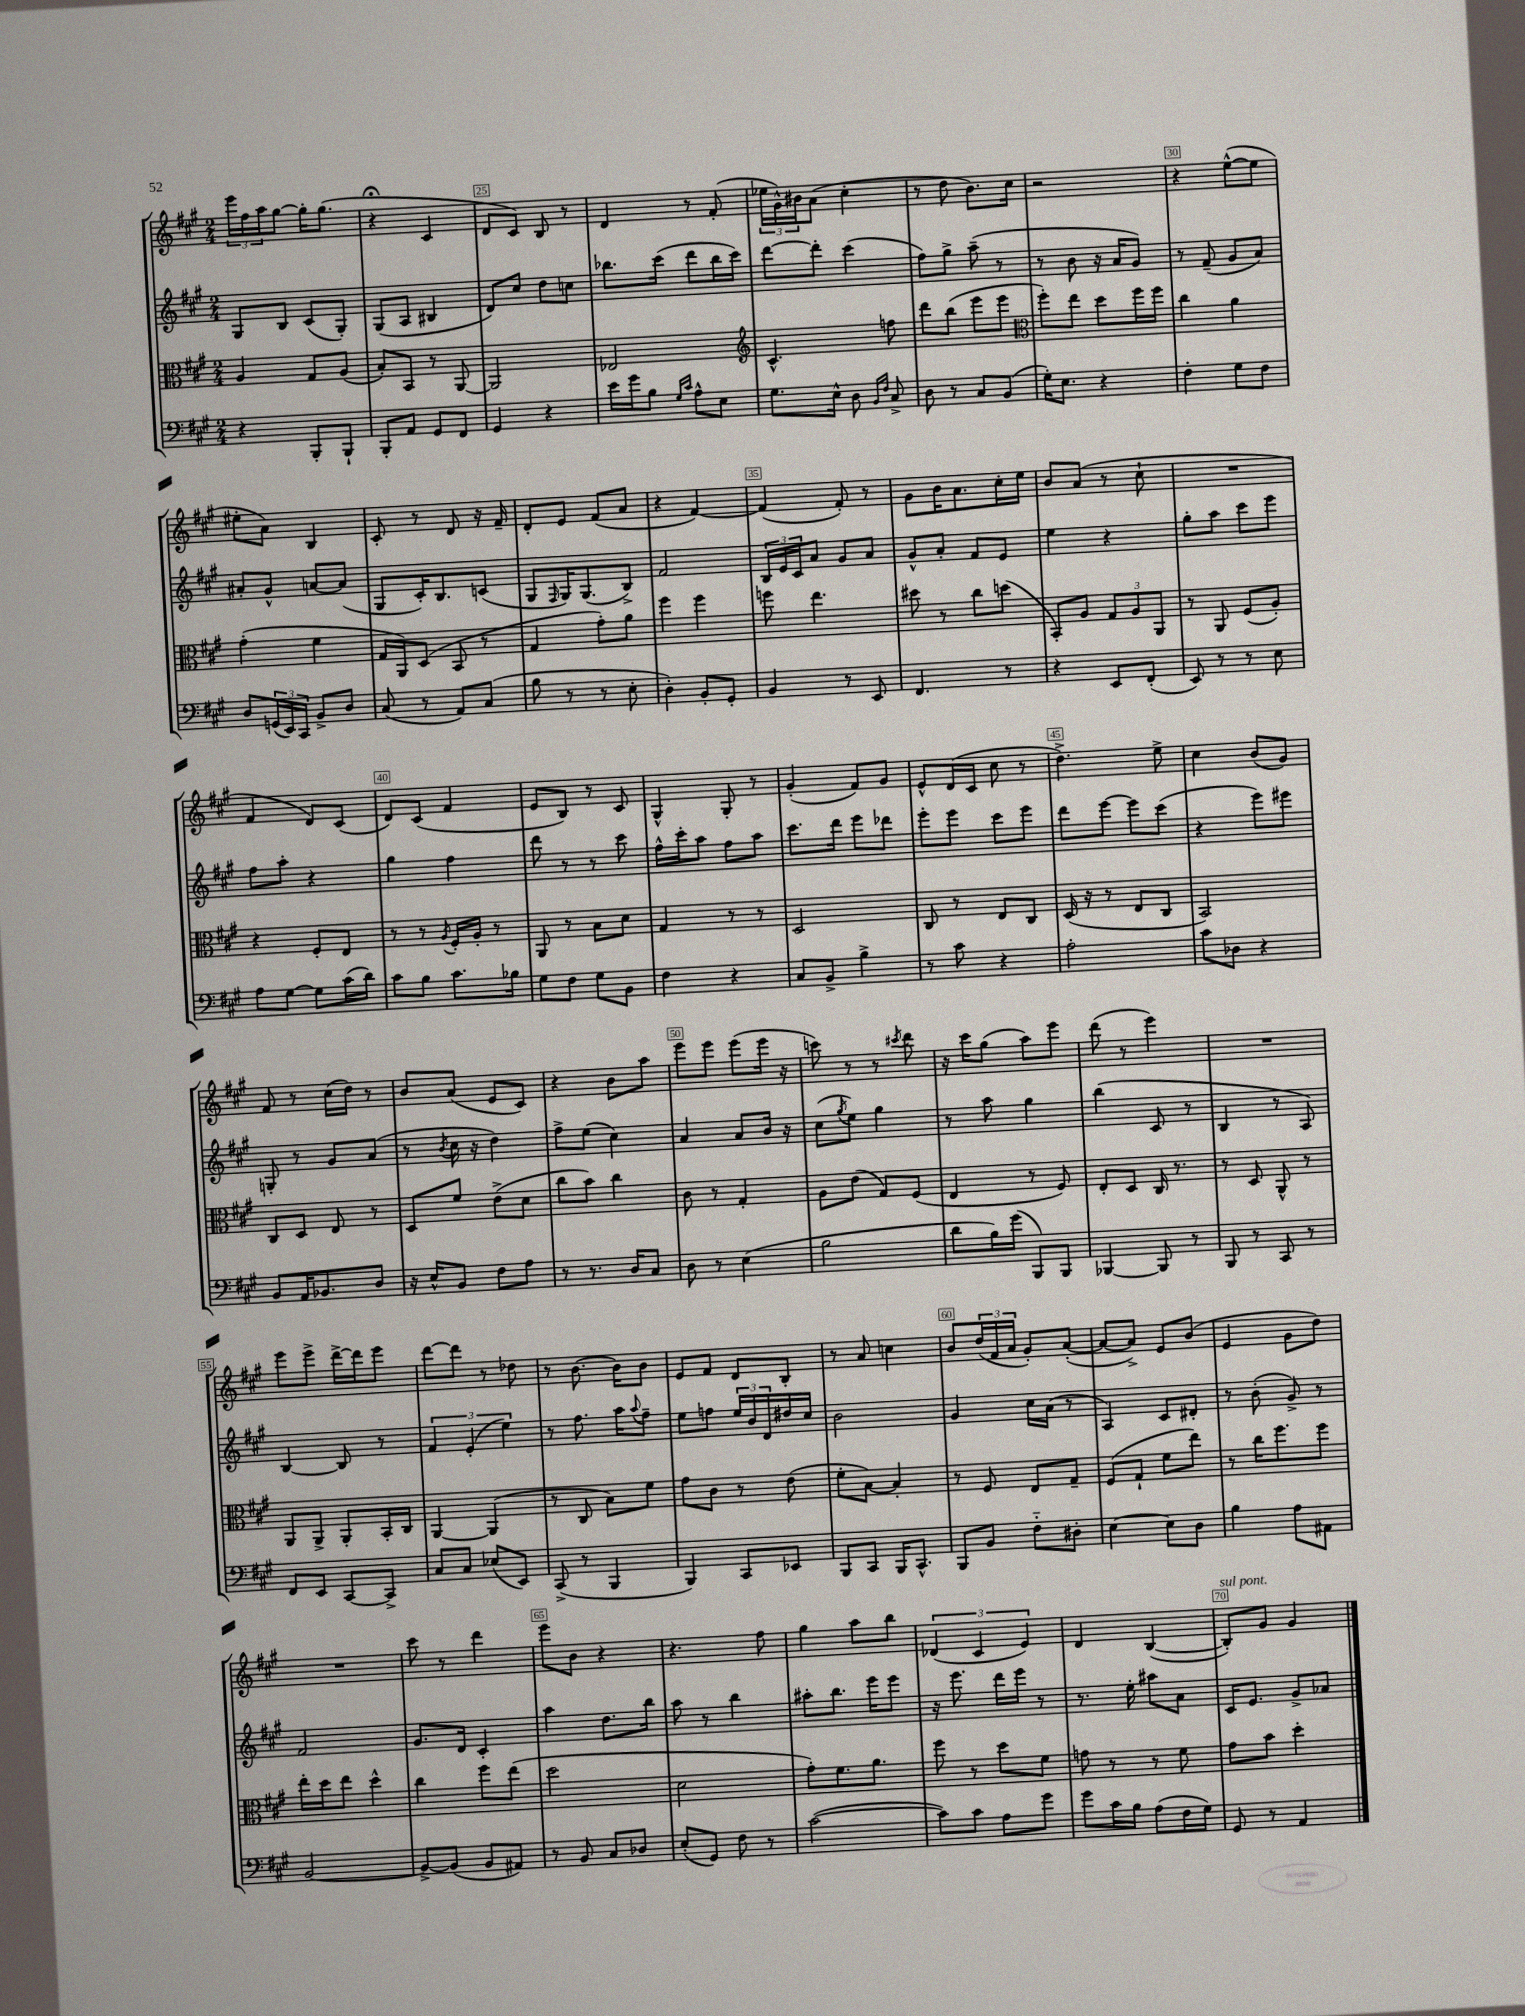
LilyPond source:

<<
\new StaffGroup <<
\new Staff = "s0" {
    \clef treble \key a \major \numericTimeSignature \time 2/4
    \tuplet 3/2 { e'''16 fis''16 a''16 } gis''8~ gis''16-. gis''8.( |
    r4\fermata cis'4 |
    d'8 cis'8) b8 r8 |
    d'4 r8 fis'8-.( |
    \tuplet 3/2 { ees''16 gis'16-^) bis'16 } a'8( cis''4-. |
    r8 d''8 b'8.) cis''16 |
    r2 |
    r4 e''8~-^( e''8 |
    eis''8-. a'8) b4 |
    cis'8-. r8 d'8 r16 fis'16-- |
    d'8-. e'8 fis'8( a'8 |
    r4 fis'4~) |
    fis'4( fis'8-.) r8 |
    gis'8 b'16 a'8. cis''16-. e''16 |
    b'8 a'8( r8 cis''8-! |
    R2 |
    fis'4 d'8) cis'8( |
    d'8) cis'8( fis'4 |
    e'8 b8) r8 cis'8 |
    gis4-^ gis8-. r8 |
    gis'4-.( fis'8) gis'8 |
    e'8-^ d'16( cis'16 cis''8 r8 |
    d''4.->) e''8-> |
    cis''4 b'8( gis'8) |
    fis'8 r8 cis''16( d''16) r8 |
    b'8 a'8( e'8 cis'8) |
    r4 b'8 a''8 |
    e'''8 e'''8 e'''8( e'''16 r16 |
    c'''8) r8 r8 \acciaccatura { cis'''8 } d'''8 |
    r16 cis'''16 gis''8( a''8) e'''8 |
    d'''8( r8 e'''4) |
    R2 |
    e'''8 e'''8-> d'''16~-> d'''16 e'''8 |
    d'''8~ d'''8 r8 des''8 |
    r8 b'8.~ b'16 b'8 |
    e'8 fis'8 d'8 b8-. |
    r8 a'8 c''4 |
    b'8 \tuplet 3/2 { d''16( fis'16 a'16 } gis'8-.) a'8~-.( |
    a'8~ a'8->) e'8 b'8( |
    e'4 gis'8 d''8) |
    R2 |
    cis'''8 r8 d'''4 |
    e'''8 b'8 r4 |
    r4. fis''8 |
    gis''4 a''8 b''8 |
    \tuplet 3/2 { des'4( cis'4 e'4) } |
    d'4 b4~( |
    b8-.^\markup { \italic "sul pont." }) gis'8 gis'4 \bar "|." |
}
\new Staff = "s1" {
    \clef treble \key a \major \numericTimeSignature \time 2/4
    gis8 b8 cis'8( gis8-.) |
    gis8( a8 bis4 |
    d'8) cis''8 d''8 c''8 |
    bes''8. cis'''16( d'''8 bes''16 cis'''16) |
    d'''8~ d'''8-. cis'''4( |
    fis''8) gis''8-> a''8--( r8 |
    r8 b'8 r16 a'16 gis'8) |
    r8 fis'8--( gis'8 a'8) |
    ais'8-. gis'8-^ a'8~ a'8( |
    gis8 cis'16-.) b8. c'8( |
    gis8 \grace { fis16 } gis16) gis8.( b8->) |
    fis'2 |
    \tuplet 3/2 { b16 e'16 cis'16 } a'8 gis'8 a'8 |
    gis'8-^ a'8-. fis'8 e'8 |
    e''4 r4 |
    gis''8-. a''8 cis'''8 e'''8 |
    fis''8 a''8-. r4 |
    gis''4 fis''4 |
    d'''8 r8 r8 cis'''8 |
    fis''16-^ cis'''16-. a''8 fis''8 a''8 |
    cis'''8. d'''16 e'''8 des'''8 |
    e'''8-. e'''8 cis'''8 e'''8 |
    d'''8 e'''8~ e'''8 cis'''8( |
    r4 e'''8) eis'''8 |
    g8-. r8 gis'8 a'8( |
    r8 \acciaccatura { b'8 } cis''16 r16 d''4) |
    fis''8-> e''8( cis''4) |
    a'4 a'8 b'16 r16 |
    cis''8( \acciaccatura { gis''8 } e''8) gis''4 |
    r8 a''8 gis''4 |
    b''4( cis'8 r8 |
    b4 r8 a8) |
    b4~ b8 r8 |
    \tuplet 3/2 { fis'4 e'4-.( e''4) } |
    r8 fis''8. a''16 \appoggiatura { a''8 } fis''8-- |
    e''8 f''8 \tuplet 3/2 { e''16 b'16 d'16 } dis''16 cis''16 |
    b'2 |
    gis'4 cis''16 a'16( r8 |
    a4) cis'8 dis'8-. |
    r8 b'8-.( gis'8->) r8 |
    fis'2 |
    gis'8. d'16 cis'4-. |
    a''4 d''8. b''16 |
    a''8 r8 b''4 |
    ais''8-. b''8. e'''16 e'''8 |
    r16 e'''8. d'''16 e'''16 r8 |
    r8. e''16-. ais''8 a'8 |
    cis'16 e'8. gis'8-> aes'8 \bar "|." |
}
\new Staff = "s2" {
    \clef alto \key a \major \numericTimeSignature \time 2/4
    a4 gis8 a8( |
    b8-.) b,8 r8 a,8~ |
    a,2 |
    ees2 |
    \clef treble cis'4.-^ f''8 |
    d'''8 b''8( e'''8 e'''8 |
    \clef alto fis''8-.) e''8 d''8 fis''16 fis''16 |
    cis''4 a'4 |
    gis'4-.( fis'4 |
    gis16 a,16) d8( b,8 r8 |
    gis4 gis'8-.) a'8 |
    fis''4 fis''4 |
    f''8 e''4. |
    dis''8 r8 cis''8 d''8( |
    b,8-.) a8 \tuplet 3/2 { gis8 a8 a,8 } |
    r8 a,8 fis8( a8-.) |
    r4 fis8-. e8 |
    r8 r8 \acciaccatura { a8 } fis16-. a16-. r8 |
    a,8 r8 b8 d'8 |
    gis4 r8 r8 |
    d2 |
    cis8 r8 e8 cis8 |
    d16( r16 r8 e8 cis8 |
    b,2) |
    cis8 d8 e8 r8 |
    d8 fis'8 e'8->( d'8 |
    cis''8 b'8) cis''4 |
    cis'8 r8 gis4-. |
    a8 e'8( gis8) fis8( |
    e4 r8 fis8) |
    e8-. d8 cis16 r8. |
    r8 d8 a,8-^ r8 |
    a,8 a,8-> a,8-. b,16-. cis16 |
    a,4~ a,4( |
    r8 cis8 b8) fis'8 |
    gis'8 cis'8 r8 e'8( |
    fis'8-. b8~) b4-. |
    r8 fis8 e8 gis8-- |
    fis8( gis8-! fis'8 e''8) |
    r8 cis''16 fis''8. fis''8 |
    e''16-. d''16 e''8 d''4-^ |
    cis''4 fis''8 e''8( |
    d''2 |
    d'2 |
    gis'8-.) fis'8. a'8. |
    fis''8 r8 d''8 fis'8 |
    g'8 r8 r8 fis'8 |
    gis'8 b'8 d''4-. \bar "|." |
}
\new Staff = "s3" {
    \clef bass \key a \major \numericTimeSignature \time 2/4
    r4 b,,8-. b,,8-! |
    b,,8-. a,8 gis,8 fis,8 |
    gis,4 r4 |
    e'16 gis'16 b8 \grace { gis16 cis'16 } a8-^ e8 |
    gis8. e16-^ d8 \grace { b,16 fis16 } cis8-> |
    d8 r8 cis8 b,8( |
    gis16-.) e8. r4 |
    fis4-. gis8 fis8 |
    d8 \tuplet 3/2 { g,16( e,16) cis,16 } b,8-> d8 |
    cis8( r8 a,8) cis8( |
    b8 r8 r8 e8-. |
    d4-.) b,8-. gis,8-. |
    b,4 r8 e,8 |
    fis,4. r8 |
    r4 e,8 fis,8-.( |
    e,8) r8 r8 e8 |
    a8 gis8~ gis8 cis'16( d'16) |
    cis'8 b8 cis'8. bes16 |
    gis8 fis8 gis8 b,8 |
    fis4 r4 |
    cis8 b,8-> b4-> |
    r8 cis'8 r4 |
    a2-. |
    cis'8 des8 r4 |
    b,8 a,16 bes,8. d8 |
    r16 e16-^ b,8 fis8 a8 |
    r8 r8. d16 cis8 |
    d8 r8 e4( |
    b2 |
    d'8 b16) gis'16( b,,8) b,,8 |
    bes,,4~ bes,,8 r8 |
    b,,8 r8 cis,8 r8 |
    fis,8 e,8 cis,8~ cis,8-> |
    cis8 cis8 ees8( e,8) |
    cis,8->( r8 b,,4 |
    b,,4) cis,8 ees,8 |
    b,,8 cis,8 b,,16 cis,8.-^ |
    b,,8 b,8 fis8-_ dis8-. |
    e4~ e8 d8 |
    b4 a8 ais,8 |
    b,2~ |
    b,8~-> b,8( b,8 ais,8) |
    r8 b,8 cis8 des8 |
    e8-.( gis,8) fis8 r8 |
    cis'2~( |
    cis'8) cis'8 a8 gis'8 |
    gis'8 cis'16 b16 a8( fis16 gis16) |
    gis,8 r8 a,4 \bar "|." |
}
>>
>>
\layout { \context { \Score currentBarNumber = #23 \override BarNumber.break-visibility = ##(#f #t #t) barNumberVisibility = #(every-nth-bar-number-visible 5) \override BarNumber.stencil = #(make-stencil-boxer 0.1 0.3 ly:text-interface::print) } }
